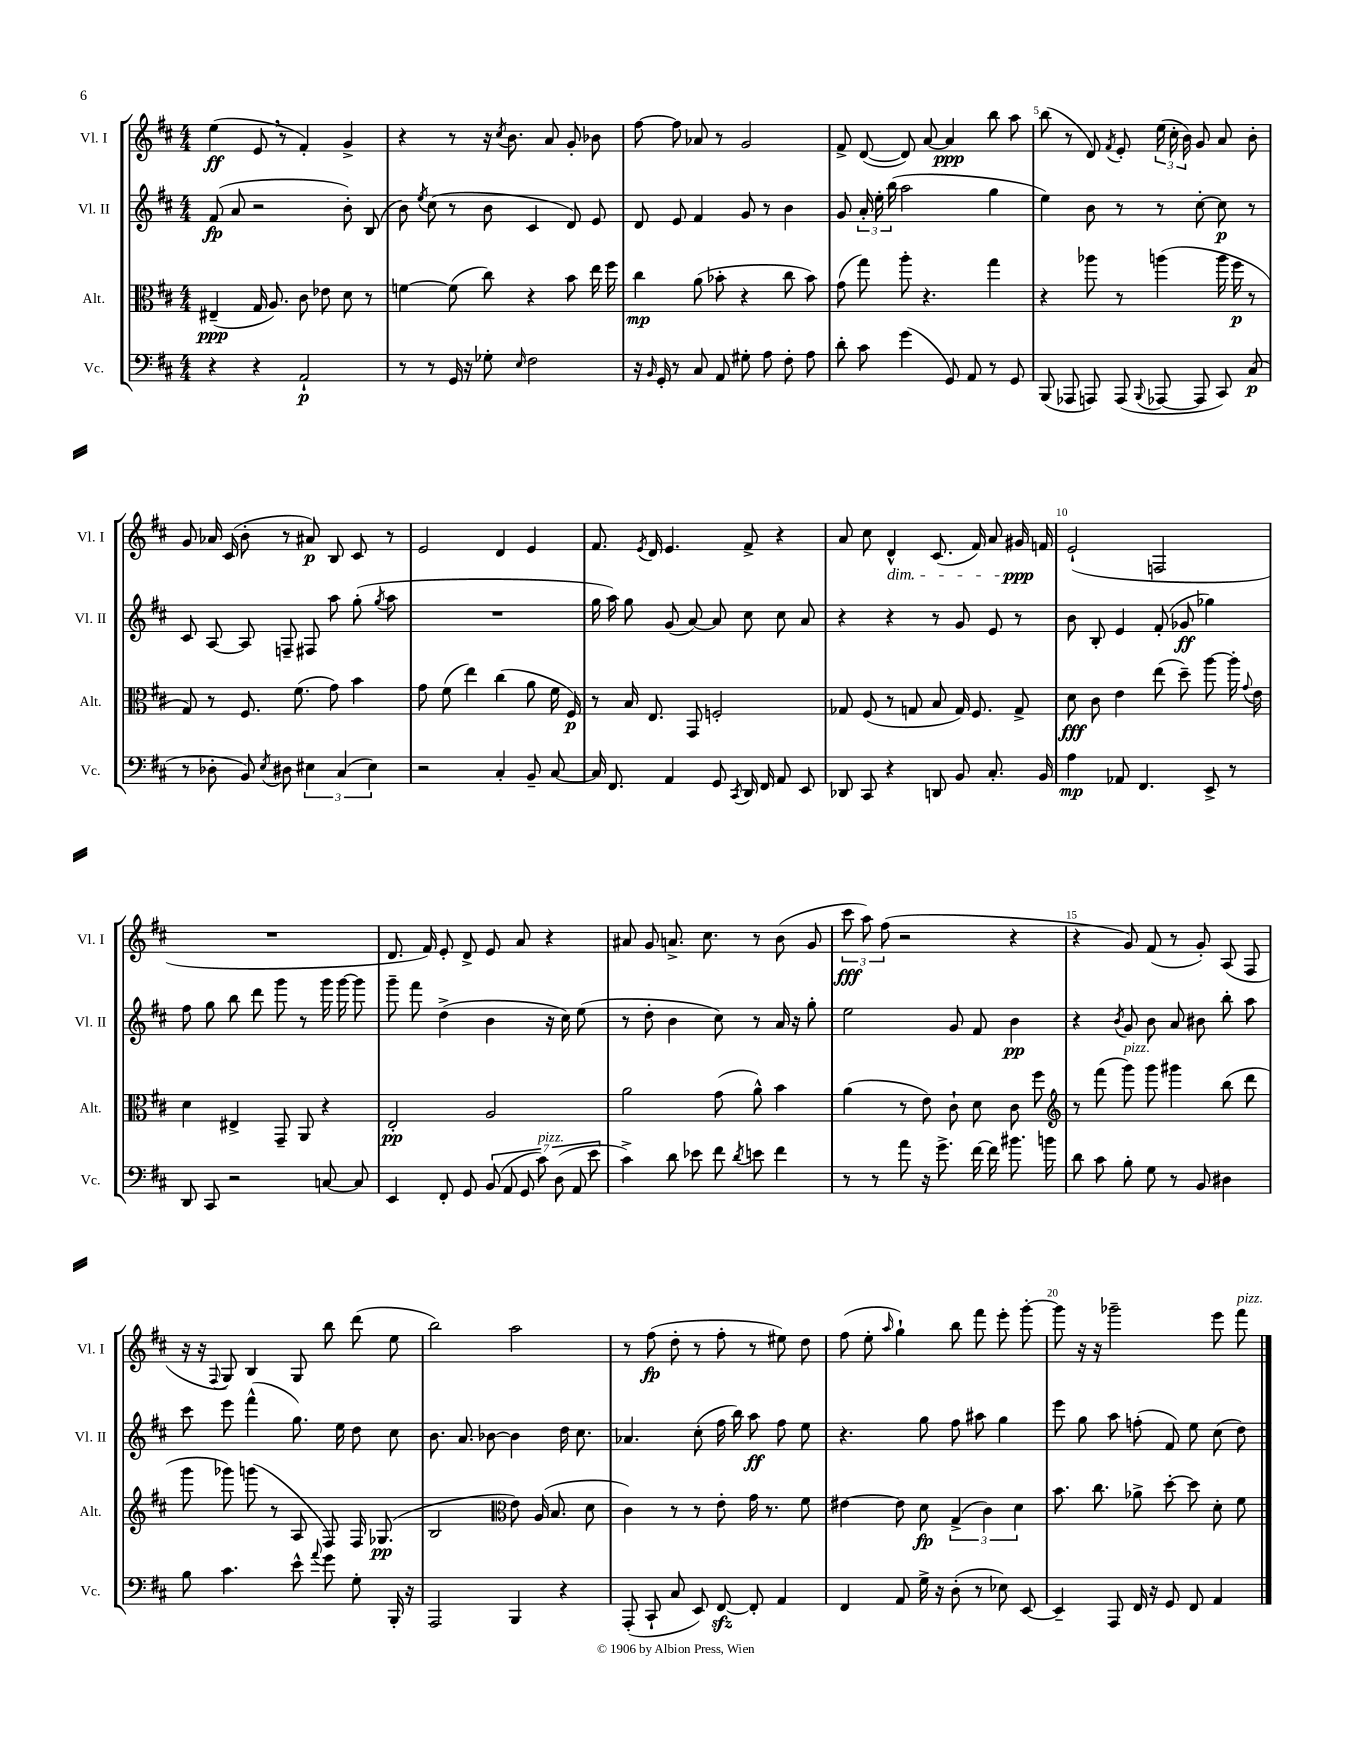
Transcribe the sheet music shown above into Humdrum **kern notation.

**kern	**kern	**kern	**kern
*staff4	*staff3	*staff2	*staff1
*clefF4	*clefC3	*clefG2	*clefG2
*k[f#c#]	*k[f#c#]	*k[f#c#]	*k[f#c#]
*M4/4	*M4/4	*M4/4	*M4/4
4r	(4E#~	(8f#	(4ee
.	.	8a	.
4r	16G	2r	8e
.	8.A)	.	.
.	.	.	8r
2AA`	8c#	.	4f#')
.	8e-	.	.
.	8d	8b')	4g^
.	8r	(8B	.
=	=	=	=
8r	[4f	8b)	4r
.	.	8qee	.
8r	.	(8cc#	.
16GG	(8f]	8r	8r
16r	.	.	.
8G-'	8cc#)	8b	16r
.	.	.	8qcc#
.	.	.	8.b
16qqE	.	.	.
2F#	4r	4c#	.
.	.	.	8a
.	8b	8d)	8g'
.	16ee	8e	8b-
.	16ff#	.	.
=	=	=	=
16r	4cc#	8d	[8ff#
16qqBB	.	.	.
16GG'	.	.	.
8r	.	8e	8ff#]
8C#	(8a	4f#	8a-
8AA	8b-'	.	8r
8G#'	4r	8g	2g
8A	.	8r	.
8F#'	8cc#	4b	.
8A	8b-)	.	.
=	=	=	=
8d'	(8g	8g	8f#^
8c#	8gg)	24a'	([8d
.	.	24ee'	.
.	.	(24bb	.
(4g	8aa'	2aa	8d])
.	4.r	.	[8a
8GG)	.	.	4a]
8AA	.	.	.
8r	4gg	4gg	8bb
8GG	.	.	8aa
=	=	=	=
(8BBB	4r	4ee)	(8bb
8AAA-	.	.	8r
8AAA)	8aa-	8b	8d)
.	.	.	8qf#
(8AAA	8r	8r	8e'
8qqBBB	.	.	.
[8AAA-	(4aa	8r	(24ee
.	.	.	24cc#'
.	.	.	24b)
8AAA-]	.	[8cc#'	8g
8CC#)	16aa	8cc#]	8a
.	16ff#	.	.
(8C#	8r	8r	8b'
=	=	=	=
8r	8G)	8c#	8g
8D-'	8r	[8A	16a-
.	.	.	(16c#
8BB)	8.F#	8A]	8b'
8qE	.	.	.
8D#	.	8F~	8r
.	(8.f#	.	.
6E#	.	8F#	8a#)
.	8g)	8aa	8B
(6C#	.	.	.
.	4b	(8gg'	8c#
6E#)	.	.	.
.	.	8qgg	.
.	.	8aa	8r
=	=	=	=
2r	8g	1r	2e
.	(8f#	.	.
.	4ee)	.	.
4C#'	(4cc#	.	4d
8BB~	8a	.	4e
[8C#	16f#	.	.
.	16F#)	.	.
=	=	=	=
16C#]	8r	16gg	8.f#
8.FF#	.	16aa)	.
.	16B	8gg	.
.	.	.	8qe
.	8.E	.	16d
4AA	.	(8g	4.e
.	8GG	[8a)	.
8GG	2F'	8a]	.
8qCC#	.	.	.
16DD	.	8cc#	8f#^
16FF#	.	.	.
8AA	.	8cc#	4r
8EE	.	8a	.
=	=	=	=
8DD-	8G-	4r	8a
8CC#	(8F#	.	8cc#
4r	8r	4r	4d^^
.	8G	.	.
8DD	8B	8r	(8.c#
8BB	16G)	8g	.
.	8.F#	.	16f#)
8.C#'	.	8e	8a
.	8G^	8r	16g#
16BB	.	.	16f
=	=	=	=
4A	8d	8b	(2e`
.	8c#	8B'	.
8AA-	4e	4e	.
4.FF#	.	.	.
.	(8ee	(8f#'	2F
.	8dd~)	8g-	.
8EE^	[8aa	4gg-)	.
8r	16aa']	.	.
.	8qqg	.	.
.	16e	.	.
=	=	=	=
8DD	4d	8ff#	1r
8CC#	.	8gg	.
2r	4E#^	8bb	.
.	.	8ddd	.
.	8GG~	8ggg	.
.	8AA	8r	.
[8C	4r	16ggg	.
.	.	[16ggg	.
8C]	.	8ggg]	.
=	=	=	=
4EE	2E'	8ggg~	8.d
.	.	8fff#	.
.	.	.	16f#)
8FF#'	.	(4dd^	8e'
8GG	.	.	8d^
(14BB	2A	4b	8e
14AA	.	.	.
.	.	.	8a
14GG	.	.	.
14c#)	.	.	.
.	.	16r	4r
(14D	.	.	.
.	.	16cc#)	.
14AA	.	.	.
.	.	(8ee	.
14e	.	.	.
=	=	=	=
4c#^)	2a	8r	8a#
.	.	8dd'	8g
8d	.	4b	8.a^
8e-	.	.	.
.	.	.	8.cc#
8f#	(8g	8cc#)	.
8qd	.	.	.
8e	8a^^)	8r	8r
4f#	4b	16a	(8b
.	.	16r	.
.	.	8gg'	8g
=	=	=	=
8r	(4a	2ee	12ccc#
.	.	.	12aa)
8r	.	.	.
.	.	.	(12ff#
8a	8r	.	2r
16r	8e)	.	.
8.g^	.	.	.
.	8c#`	8g	.
[16f#	8d	8f#	.
16f#]	.	.	.
8.b#	8c#	4b	4r
.	8ff#	.	.
16b	.	.	.
=	=	=	=
*	*clefG2	*	*
8d	8r	4r	4r
8c#	(8fff#	.	.
.	.	8qb	.
8B'	8ggg)	8g	8g)
8G	8ggg	8b	(8f#
8r	4ggg#	8a	8r
8BB	.	8b#	8g')
4D#	(8bb	8bb'	(8A
.	8ddd	8aa	8F#
=	=	=	=
8B	8ggg	8ccc#	16r
.	.	.	16r
.	.	.	8qqF#
4.c#	8ggg-)	8eee	8G)
.	(8ggg	(4fff#^^	4B
.	8r	.	.
8e^^	8A	8.gg)	8G
8qqa	.	.	.
8g	8F#)	.	8bb
.	.	16ee	.
8G'	16F#	8dd	(8ddd
.	(8.G-	.	.
16BBB'	.	8cc#	8ee
16r	.	.	.
=	=	=	=
2AAA	2B	8.b	2bb)
.	.	8.a	.
.	.	[8b-	.
*	*clefC3	*	*
4BBB	8e)	4b-]	2aa
.	(16A	.	.
.	8.B	.	.
4r	.	16dd	.
.	.	8.cc#	.
.	8d	.	.
=	=	=	=
(8AAA'	4c#)	4.a-	8r
8CC#`	.	.	(8ff#
8C#	8r	.	8dd'
8EE)	8r	(8cc#'	8r
[8FF#	8e'	16ff#	8ff#'
.	.	16bb)	.
8FF#']	16g	8aa	8r
.	8.r	.	.
4AA	.	8ff#	8ee#)
.	8f#	8ee	8dd
=	=	=	=
4FF#	[4e#	4.r	(8ff#
.	.	.	8ee'
.	.	.	16qqaa
8AA	8e#]	.	4gg`)
16G^	8d	8gg	.
16r	.	.	.
(8D'	(6G^	8ff#	8bb
8r	.	8aa#	8fff#
.	6c#)	.	.
8E-)	.	4gg	8eee'
.	6d	.	.
[8EE	.	.	[8ggg'
=	=	=	=
4EE~]	8.b	8eee	8ggg]
.	.	8gg	16r
.	8.cc#	.	16r
8AAA	.	8aa	2ggg-~
16FF#	8a-^	(8ff'	.
16r	.	.	.
8GG	[8dd'	8f#)	.
8FF#	8dd]	8ee	.
4AA	8d'	(8cc#	8eee
.	8f#	8dd)	8fff#
==	==	==	==
*-	*-	*-	*-
